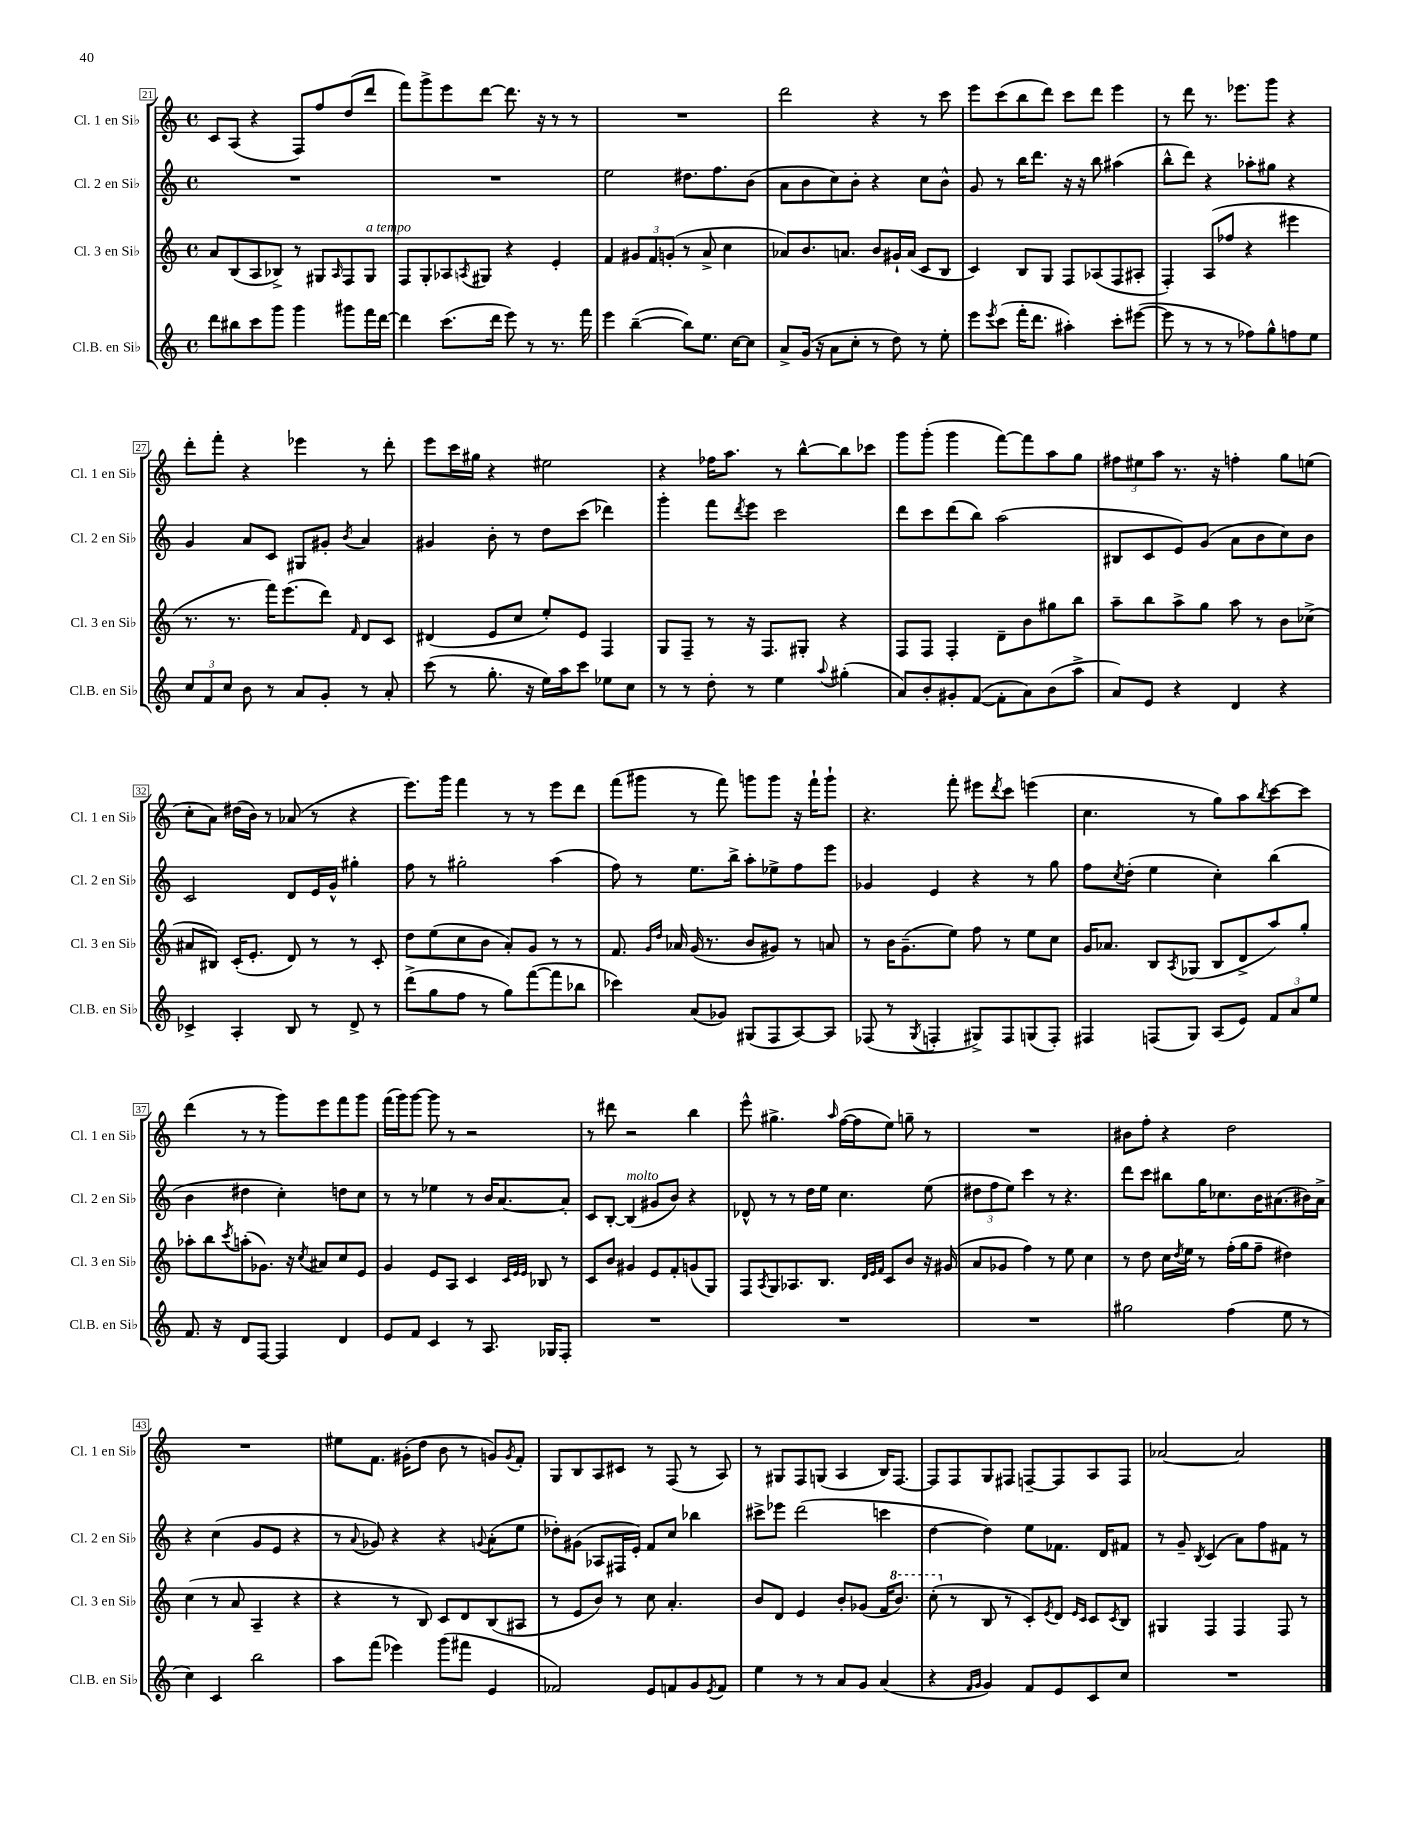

**kern	**kern	**kern	**kern
*staff4	*staff3	*staff2	*staff1
*clefG2	*clefG2	*clefG2	*clefG2
*k[]	*k[]	*k[]	*k[]
*M4/4	*M4/4	*M4/4	*M4/4
*met(c)	*met(c)	*met(c)	*met(c)
8ddd	8a	1r	8c
8bb#	(8B	.	(8A
8ccc	8A	.	4r
8ggg	8B-^)	.	.
4ggg	8r	.	8F)
.	8G#	.	8ff
.	16qqA	.	.
8ggg#	8F	.	(8dd
16fff	8G#	.	8ddd
[16ddd	.	.	.
=	=	=	=
4ddd]	8F	1r	8fff)
.	8G'	.	8ggg^
(8.ccc	8A-	.	8eee
.	8qA	.	.
.	8G#	.	[8ddd
16ddd	.	.	.
8eee)	4r	.	8.ddd]
8r	.	.	.
.	.	.	16r
8.r	4e'	.	8r
.	.	.	8r
16fff	.	.	.
=	=	=	=
4eee	4f	2ee	1r
([4bb~	12g#	.	.
.	12f	.	.
.	(12g'	.	.
8bb])	8r	8.dd#	.
8.ee	8a^	.	.
.	.	8.ff	.
.	4cc	.	.
[16cc	.	.	.
8cc]	.	(8b	.
=	=	=	=
8a^	8a-)	8a	2ddd
(16g	8.b	8b	.
16r	.	.	.
8a	.	8cc)	.
.	8.a	.	.
8cc'	.	8b'	.
8r	8b	4r	4r
8dd)	16g#`	.	.
.	(16a	.	.
8r	8c	8cc	8r
8ee'	8B	8b^^	8ccc
=	=	=	=
8eee	4c)	8g	8eee
8qeee	.	.	.
(8ccc	.	8r	(8ccc
16fff'	8B	16bb	8bb
8.ddd	.	8.ddd	.
.	8G	.	8ddd)
4aa#')	8F	16r	8ccc
.	.	16r	.
.	(8A-	8bb	8ddd
8ccc'	8F	(4aa#	4eee
([8eee#	8A#'	.	.
=	=	=	=
8eee#]	4F')	8bb^^	8r
8r	.	8ddd)	8ddd
8r	(8A	4r	8.r
8r	8ff-	.	.
.	.	.	8.eee-
8ff-)	4r	8aa-'	.
8gg^^	.	8gg#	8ggg
8ff	4eee#	4r	4r
8ee	.	.	.
=	=	=	=
12cc	8.r	4g	8ddd'
12f	.	.	.
.	.	.	8fff'
12cc	.	.	.
.	8.r	.	.
8b	.	8a	4r
8r	16fff)	8c	.
.	(8.eee	.	.
8a	.	8G#	4eee-
8g'	8ddd)	8g#'	.
.	16qqf	8qb	.
8r	8d	4a	8r
8a'	8c	.	8ddd'
=	=	=	=
(8ccc	(4d#	4g#	8eee
8r	.	.	16ccc
.	.	.	16gg#
8.gg'	8e	8b'	4r
.	8cc	8r	.
16r	.	.	.
16ee)	8ee')	8dd	2ee#
16aa	.	.	.
8ccc	8e	(8ccc	.
8ee-	4F	4ddd-)	.
8cc	.	.	.
=	=	=	=
8r	8G	4ggg'	4r
8r	8F~	.	.
8dd'	8r	8fff	16ff-
.	.	.	8.aa
.	.	8qddd	.
8r	16r	8eee	.
.	8.F	.	.
4ee	.	2ccc	8r
.	8G#'	.	[8bb^^
8qqaa	.	.	.
(4gg#'	4r	.	8bb]
.	.	.	8ccc-
=	=	=	=
8a)	8F	8ddd	8ggg
8b'	8F	8ccc	(8ggg'
8g#'	4F'	(8ddd	4ggg
([8f	.	8bb)	.
8f']	8d~	(2aa	[8fff)
8a)	8b	.	8fff]
(8b	8gg#	.	8aa
8aa^	8bb	.	8gg
=	=	=	=
8a)	8aa~	8B#	12ff#
.	.	.	12ee#
8e	8bb	8c	.
.	.	.	12aa
4r	8aa^	8e)	8.r
.	8gg	(8g	.
.	.	.	16r
4d	8aa	8a	4ff'
.	8r	8b	.
4r	8b	8cc)	8gg
.	(8cc-^	8b	(8ee
=	=	=	=
4c-^	8a#	2c	8cc'
.	8B#)	.	8a)
4A'	(16c'	.	(16dd#
.	8.e'	.	16b)
.	.	.	8r
8B	8d)	8d	(8a-
8r	8r	16e	8r
.	.	16g^^	.
8d^	8r	4gg#'	4r
8r	8c'	.	.
=	=	=	=
(8ddd^	8dd	8ff	8.eee)
8gg	(8ee	8r	.
.	.	.	16ggg
8ff	8cc	2gg#'	4fff
8r	8b	.	.
8gg)	8a')	.	8r
([8fff	8g	.	8r
8fff]	8r	(4aa	8eee
8bb-	8r	.	8ddd
=	=	=	=
4ccc-)	8.f	8ff)	(8fff
.	.	8r	8ggg#
.	16qqg	.	.
.	16qqdd	.	.
.	16a-	.	.
(8a	(16g	8.ee	8r
.	8.r	.	.
8g-)	.	.	8fff)
.	.	16bb^	.
(8G#	8b	8aa'	8ggg
8F	8g#)	8ee-^	8ggg
[8A)	8r	8ff	16r
.	.	.	16fff`
8A]	8a	8eee	8ggg`
=	=	=	=
(8F-	8r	4g-	4.r
8r	16b	.	.
.	(8.g~	.	.
8qG	.	.	.
4F'	.	4e	.
.	8ee)	.	8fff'
8G#^)	8ff	4r	8eee#
.	.	.	8qddd
8F	8r	.	8ccc
(8G	8ee	8r	(4eee
8F')	8cc	8gg	.
=	=	=	=
4F#	16g	8ff	4.cc
.	8.a-	.	.
.	.	8qcc	.
.	.	(8dd'	.
(8F	8B	4ee	.
.	8qA	.	.
8G)	(8G-	.	8r
(8A	8B	4cc')	8gg)
8e)	8d^	.	8aa
.	.	.	8qbb
12f	8aa)	(4bb	[8ccc
12a	.	.	.
.	8gg'	.	8ccc]
12ee	.	.	.
=	=	=	=
8.f	8aa-'	4b	(4ddd
.	8bb	.	.
16r	.	.	.
.	8qccc	.	.
8d	(8aa'	4dd#	8r
[8F	8.g-)	.	8r
4F]	.	4cc')	8ggg)
.	16r	.	.
.	8qcc	.	.
.	8a#	.	8eee
4d	8cc	8dd	8fff
.	8e	8cc	8ggg
=	=	=	=
8e	4g	8r	(16fff
.	.	.	16ggg)
8f	.	8r	[8ggg
4c	8e	4ee-	8ggg]
.	8A	.	8r
8r	4c	8r	2r
8.A	.	16b	.
.	.	[8.a	.
.	32qqc	.	.
.	32qqe	.	.
.	32qqe	.	.
.	8B-	.	.
16G-	.	.	.
8F'	8r	8a']	.
=	=	=	=
1r	8c	8c	8r
.	8b	[8B'	8ddd#
.	4g#	(4B]	2r
.	8e	8g#	.
.	8f'	8b)	.
.	(8g	4r	4bb
.	8G)	.	.
=	=	=	=
1r	8F	8d-^^	8eee^^
.	8qA	.	.
.	8G	8r	4.gg#^
.	8.A-	8r	.
.	.	16dd	.
.	8.B	16ee	.
.	.	.	16qqaa
.	.	4.cc	([16ff
.	.	.	16ff]
.	32qqd	.	.
.	32qqe	.	.
.	32qqf	.	.
.	8c	.	8ee)
.	8b	.	8gg~
.	16r	(8ee	8r
.	(16g#	.	.
=	=	=	=
1r	8a	12dd#	1r
.	.	12ff	.
.	8g-	.	.
.	.	12ee)	.
.	4ff)	4ccc	.
.	8r	8r	.
.	8ee	4.r	.
.	4cc	.	.
=	=	=	=
2gg#	8r	8ddd	8b#
.	8dd	8ccc	8ff'
.	16cc	8bb#	4r
.	8qdd	.	.
.	16ee	.	.
.	8r	16gg	.
.	.	8.cc-	.
(4ff	(16ff'	.	2dd
.	16gg	.	.
.	8ff~	16b	.
.	.	(8.a#	.
8ee	4dd#)	.	.
8r	.	16b#)	.
.	.	16a#^	.
=	=	=	=
4cc)	(4cc	4r	1r
4c	8r	(4cc	.
.	8a	.	.
2bb	4A~	8g	.
.	.	8e	.
.	4r	4r	.
=	=	=	=
8aa	4r	8r	8ee#
.	.	8qqa	.
(8fff	.	8g-)	8.f
4eee-)	8r	4r	.
.	.	.	(16g#'
.	8B)	.	8dd
(8ggg	8c	4r	8b
8fff#	8d	.	8r
.	.	8qqg	.
4e	(8B	(8a'	8g)
.	.	.	8qg
.	8A#	8ee	8f'
=	=	=	=
2f-)	8r	8dd-')	8G
.	8e	(8g#	8B
.	8b)	8A-	8A
.	8r	16F#	8c#
.	.	16e')	.
8e	8cc	8f	8r
8f	4.a'	8cc	(8F
8g	.	4bb-	8r
8qe	.	.	.
8f	.	.	8A)
=	=	=	=
4ee	8b	8ccc#^	8r
.	8d	8eee-	8G#
8r	4e	(2ddd	8F
8r	.	.	(8G
8a	8b'	.	4A
8g	(8g-	.	.
(4a	16f	4ccc	16B)
.	8.bb)	.	[8.F
=	=	=	=
4r	(8ccc'	[4dd	8F]
.	8r	.	8F
16qqf	.	.	.
16qqg	.	.	.
4g)	8B	4dd])	8G
.	8r	.	8F#
8f	8c')	8ee	[8F~
.	8qe	.	.
8e	8d	8.f-	8F]
.	16qqe	.	.
.	16qqc	.	.
8c	8c	.	8A
.	.	16d	.
.	8qc	.	.
8cc	8B	8f#	8F
=	=	=	=
1r	4G#	8r	[2a-
.	.	8g~	.
.	.	8qB	.
.	4F	(4c	.
.	4F	8a)	2a-]
.	.	8ff	.
.	8F	8f#	.
.	8r	8r	.
==	==	==	==
*-	*-	*-	*-
